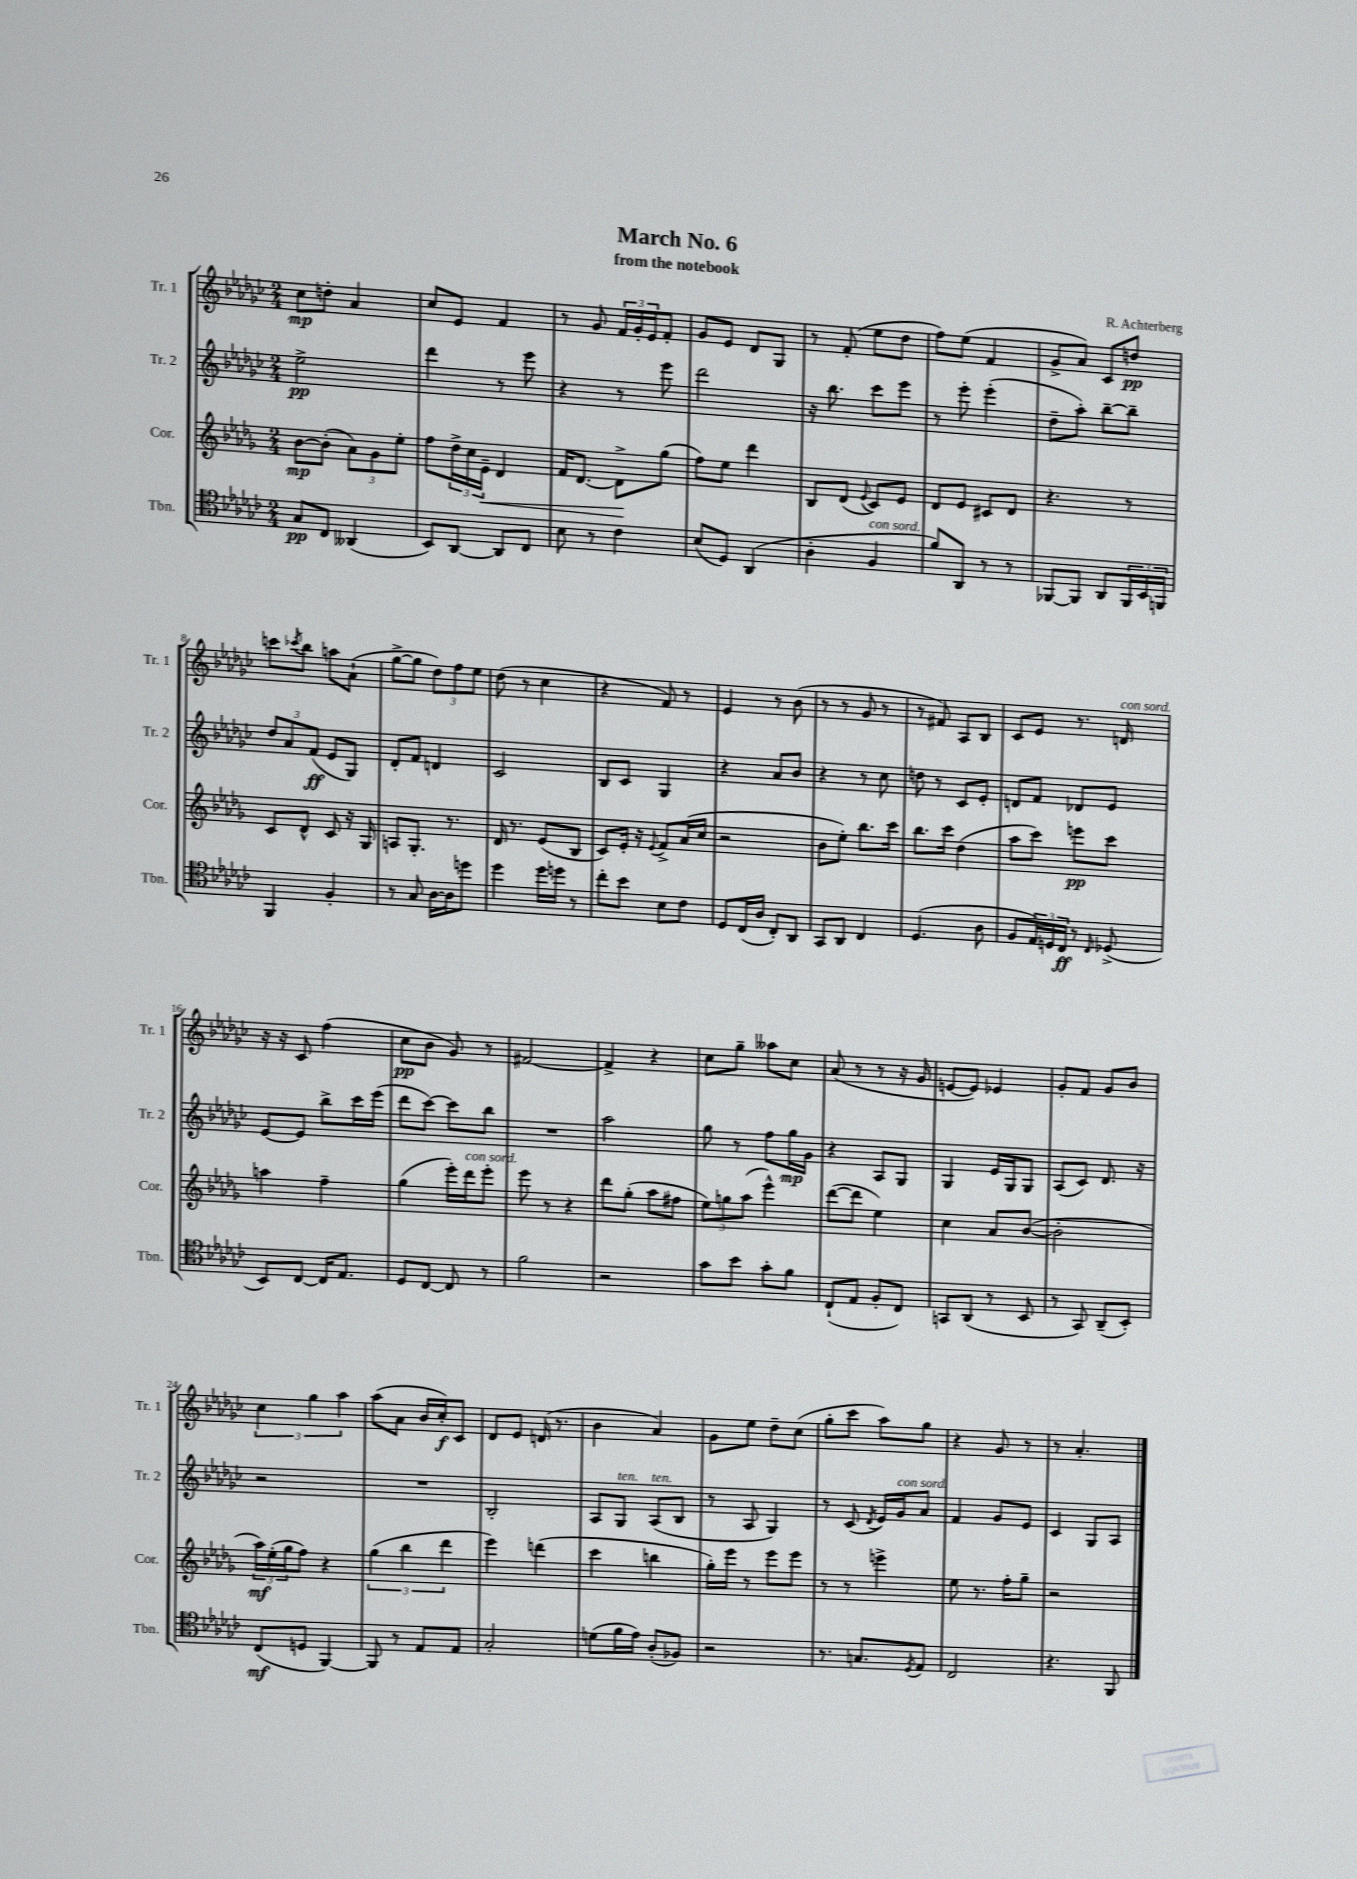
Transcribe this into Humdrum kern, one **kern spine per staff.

**kern	**dynam	**kern	**dynam	**kern	**dynam	**kern	**dynam
*part4	*part4	*part3	*part3	*part2	*part2	*part1	*part1
*staff4	*staff4	*staff3	*staff3	*staff2	*staff2	*staff1	*staff1
*I"Tbn.	*	*I"Cor.	*	*I"Tr. 2	*	*I"Tr. 1	*
*I'Tbn.	*	*I'Cor.	*	*I'Tr. 2	*	*I'Tr. 1	*
*clefC4	*	*clefG2	*	*clefG2	*	*clefG2	*
*k[b-e-a-d-g-c-]	*	*k[b-e-a-d-g-]	*	*k[b-e-a-d-g-c-]	*	*k[b-e-a-d-g-c-]	*
*M2/4	*	*M2/4	*	*M2/4	*	*M2/4	*
=1	=1	=1	=1	=1	=1	=1	=1
8G-/L	pp	[8b-\L	mp	2ee-^\	pp	8cc-\L	mp
8C-/J	.	(8b-'\J]	.	.	.	8ddn'\J	.
(4AA--X/	.	12a-\L)	.	.	.	4a-/	.
.	.	12g-\	.	.	.	.	.
.	.	12ee-'\J	.	.	.	.	.
=2	=2	=2	=2	=2	=2	=2	=2
8BB-/L)	.	8ff\L	.	4ddd-\	.	8cc-/L	.
[8AA-/J	.	24dd-^\L	.	.	.	8e-/J	.
.	.	24cc\	.	.	.	.	.
!	!	!	!LO:HP:b	!	!	!	!
.	.	24e-~\JJ	<	.	.	.	.
8AA-/L]	.	4d-/	.	8r	.	4f/	.
8C-/J	.	.	.	8eee-\	.	.	.
=3	=3	=3	=3	=3	=3	=3	=3
8B-\	.	16f/KL	.	4r	.	8r	.
.	.	[8.d-/J	.	.	.	.	.
8r	.	.	.	.	.	8g-/	.
4c-\	.	8d-^\L]	.	8r	.	24f/LL	.
.	.	.	.	.	.	24g-'/	.
.	.	.	.	.	.	24e-/J	.
.	.	(8gg-\J	[	8eee-\	.	8f'/J	.
=4	=4	=4	=4	=4	=4	=4	=4
(8B-/L	.	8ff\L)	.	2ddd-\	.	8g-/L	.
8D-/J)	.	8ee-\J	.	.	.	8e-/J	.
(4AA-/	.	4ddd-\	.	.	.	8d-/L	.
.	.	.	.	.	.	8G-/J	.
=5	=5	=5	=5	=5	=5	=5	=5
4A-'\	.	8B-/L	.	16r	.	8r	.
.	.	.	.	8.bb-\	.	.	.
.	.	(8d-/J	.	.	.	(8f'/	.
.	.	8qqe-/	.	.	.	.	.
!LO:TX:a:i:t=con sord.	!	!	!	!	!	!	!
4F/	.	8c/L)	.	8ccc-\L	.	8ee-\L	.
.	.	8e-/J	.	8eee-\J	.	8dd-\J	.
=6	=6	=6	=6	=6	=6	=6	=6
8f/L)	.	8d-/L	.	8r	.	8ff\L)	.
8AA-/J	.	8e-/J	.	8eee-'\	.	(8ee-\J	.
8r	.	8c#X/L	.	(4eee-'\	.	4f/	.
8r	.	8d-/J	.	.	.	.	.
=7	=7	=7	=7	=7	=7	=7	=7
[8FF-X/L	.	4.r	.	8dd-~\L	.	8g-^/L	.
8FF-/J]	.	.	.	8aa-'\J)	.	8a-/J)	.
8AA-/L	.	.	.	[8bb-~\L	.	8c-/L	.
24FF-/L	.	8r	.	8bb-~\J]	.	8ddn/J	pp
24BB-/	.	.	.	.	.	.	.
24FFn/JJ	.	.	.	.	.	.	.
!!LO:LB:g=z
=8	=8	=8	=8	=8	=8	=8	=8
4FF/	.	8c/L	.	12dd-/L	.	8cccn\L	.
.	.	.	.	12a-/	.	.	.
.	.	.	.	.	.	8qccc-X/	.
.	.	8d-^^/J	.	.	.	8bb-\J	.
.	.	.	.	(12f/J	ff	.	.
4F'/	.	8c/	.	8e-/L	.	8aan\L	.
.	.	16r	.	8G-/J)	.	(8a-`\J	.
.	.	16G-/	.	.	.	.	.
=9	=9	=9	=9	=9	=9	=9	=9
8r	.	8An/L	.	8d-'/L	.	[8gg-^\L	.
8G-/	.	8.G-'/J	.	8f/J	.	8gg-\J]	.
[16A-\LL	.	.	.	4dn/	.	12dd-\L)	.
16A-\J]	.	8.r	.	.	.	.	.
.	.	.	.	.	.	12ff\	.
8ddn\J	.	.	.	.	.	.	.
.	.	.	.	.	.	12ee-\J	.
=10	=10	=10	=10	=10	=10	=10	=10
4dd-\	.	16d-/	.	2c-/	.	(8dd-\	.
.	.	8.r	.	.	.	.	.
.	.	.	.	.	.	8r	.
16dd-\LL	.	(8e-/L	.	.	.	4cc-\	.
16ddn\JJ	.	.	.	.	.	.	.
8r	.	8B-/J	.	.	.	.	.
=11	=11	=11	=11	=11	=11	=11	=11
8cc-'\L	.	8c/L)	.	8B-/L	.	4r	.
8b-\J	.	16e-'/Jk	.	8c-/J	.	.	.
.	.	16r	.	.	.	.	.
.	.	8qqe-/	.	.	.	.	.
8B-\L	.	8f^/L	.	4G-/	.	8f/)	.
8c-\J	.	(16a-/L	.	.	.	8r	.
.	.	16cc/JJ	.	.	.	.	.
=12	=12	=12	=12	=12	=12	=12	=12
8D-/L	.	2r	.	4r	.	4e-/	.
(16C-/L	.	.	.	.	.	.	.
16A-/JJ	.	.	.	.	.	.	.
8C-'/L)	.	.	.	8a-/L	.	8r	.
8AA-/J	.	.	.	8b-/J	.	(8b-\	.
=13	=13	=13	=13	=13	=13	=13	=13
8GG-/L	.	8b-\L	.	4r	.	8r	.
8AA-/J	.	8ee-'\J)	.	.	.	8r	.
4C-/	.	8.bb-\L	.	8r	.	8g-/	.
.	.	.	.	8cc-\	.	8r	.
.	.	16ccc\Jk	.	.	.	.	.
=14	=14	=14	=14	=14	=14	=14	=14
(4.D-/	.	8.bb-\L	.	8ddn\	.	8r	.
.	.	.	.	8r	.	8f#X/)	.
.	.	16ccc\Jk	.	.	.	.	.
.	.	(4dd-\	.	8c-/L	.	8A-/L	.
8A-\	.	.	.	8e-'/J	.	8B-/J	.
=15	=15	=15	=15	=15	=15	=15	=15
8F/L	.	8aa-\L	.	8dn/L	.	8c-/L	.
24E-/L)	.	8ccc\J)	.	8f/J	.	8e-/J	.
24Dn/	.	.	.	.	.	.	.
24C-/JJ	ff	.	.	.	.	.	.
8r	.	8eeen\L	pp	8d-X/L	.	8.r	.
16qqC-/	.	.	.	.	.	.	.
(8D-X^/	.	8ccc\J	.	8e-/J	.	.	.
!	!	!	!	!	!	!LO:TX:a:i:t=con sord.	!
.	.	.	.	.	.	16dn/	.
!!LO:LB:g=z
=16	=16	=16	=16	=16	=16	=16	=16
8BB-/L)	.	4aan\	.	[8e-/L	.	16r	.
.	.	.	.	.	.	16r	.
[8C-/J	.	.	.	8e-/J]	.	8c-/	.
16C-/KL]	.	4ff~\	.	8bb-^\L	.	(4ff\	.
8.E-/J	.	.	.	.	.	.	.
.	.	.	.	16ccc-\L	.	.	.
.	.	.	.	(16eee-\JJ	.	.	.
=17	=17	=17	=17	=17	=17	=17	=17
8D-/L	.	(4gg-\	.	8ddd-\L	.	8cc-\L	pp
[8C-/J	.	.	.	[8ccc-\J)	.	8b-\J	.
8C-/]	.	16eee-'\LL)	.	8ccc-\L]	.	8g-/)	.
!	!	!LO:TX:a:i:t=con sord.	!	!	!	!	!
.	.	16ddd-\J	.	.	.	.	.
8r	.	8eee-'\J	.	8bb-\J	.	8r	.
=18	=18	=18	=18	=18	=18	=18	=18
2f\	.	8eee-\	.	2r	.	[2f#X/	.
.	.	8r	.	.	.	.	.
.	.	4r	.	.	.	.	.
=19	=19	=19	=19	=19	=19	=19	=19
2r	.	8ddd-\L	.	2aa-\	.	4f#^/]	.
.	.	(8gg-'\J	.	.	.	.	.
.	.	8aa-\L	.	.	.	4r	.
.	.	8ff#X\J	.	.	.	.	.
=20	=20	=20	=20	=20	=20	=20	=20
8g-\L	.	12ee-\L)	.	8gg-\	.	8cc-\L	.
.	.	12ggn\	.	.	.	.	.
8b-\J	.	.	.	8r	.	8gg-~\J	.
.	.	(12aa-\J	.	.	.	.	.
8g-'\L	.	4eee-^^\)	.	8ff\L	.	8aa--X\L	.
8f\J	.	.	.	16gg-\L	mp	8cc-\J	.
.	.	.	.	16g-\JJ	.	.	.
=21	=21	=21	=21	=21	=21	=21	=21
(8C-`/L	.	([8ddd-\L	.	4r	.	(8a-/	.
8E-/J	.	8ddd-\J]	.	.	.	8r	.
8F'/L	.	4ee-\)	.	8A-/L	.	8r	.
8C-/J)	.	.	.	8G-/J	.	16r	.
.	.	.	.	.	.	16g-/	.
=22	=22	=22	=22	=22	=22	=22	=22
8GGn/L	.	4cc\	.	4G-/	.	[8en/L	.
(8AA-/J	.	.	.	.	.	8e/J])	.
8r	.	8a-/L	.	16e-/LL	.	4e-X/	.
.	.	.	.	16G-/J	.	.	.
8BB-/	.	([8b-/J	.	8G-/J	.	.	.
=23	=23	=23	=23	=23	=23	=23	=23
8r	.	2b-'\]	.	(8A-/L	.	8g-'/L	.
8GG-/)	.	.	.	8c-/J)	.	8f/J	.
(8AA-~/L	.	.	.	8.d-/	.	8g-/L	.
8BB-'/J)	.	.	.	.	.	8b-/J	.
.	.	.	.	16r	.	.	.
!!LO:LB:g=z
=24	=24	=24	=24	=24	=24	=24	=24
(8C-/L	mf	24aa-\LL)	mf	2r	.	6cc-\	.
.	.	(24ee-'\	.	.	.	.	.
.	.	24gg-\J	.	.	.	.	.
8Dn/J	.	8ff\J)	.	.	.	.	.
.	.	.	.	.	.	6gg-\	.
[4FF/)	.	4r	.	.	.	.	.
.	.	.	.	.	.	6aa-\	.
=25	=25	=25	=25	=25	=25	=25	=25
8FF/]	.	(6gg-\	.	2r	.	(8aa-\L	.
8r	.	.	.	.	.	8a-\J	.
.	.	6bb-\	.	.	.	.	.
8E-/L	.	.	.	.	.	16b-/LL	.
.	.	.	.	.	.	16cc-'/J)	f
.	.	6ddd-\	.	.	.	.	.
8E-/J	.	.	.	.	.	8c-/J	.
=26	=26	=26	=26	=26	=26	=26	=26
2G-'/	.	4eee-\)	.	2B-'/	.	8d-/L	.
.	.	.	.	.	.	8e-/J	.
.	.	(4dddn\	.	.	.	(16dn/	.
.	.	.	.	.	.	8.r	.
=27	=27	=27	=27	=27	=27	=27	=27
(8dn\L	.	4ccc\	.	8A-/L	.	4b-\	.
!	!	!	!	!LO:TX:a:i:t=ten.	!	!	!
16f\L	.	.	.	8G-/J	.	.	.
16e-\JJ)	.	.	.	.	.	.	.
!	!	!	!	!LO:TX:a:i:t=ten.	!	!	!
(8A-'/L	.	4bbn\	.	(8A-/L	.	4a-/)	.
8F-X/J)	.	.	.	8B-/J	.	.	.
=28	=28	=28	=28	=28	=28	=28	=28
2r	.	16gg-'\LL)	.	8r	.	8g-\L	.
.	.	16eee-\JJ	.	.	.	.	.
.	.	8r	.	8A-/	.	8ee-\J	.
.	.	8eee-\L	.	4G-/)	.	8dd-~\L	.
.	.	8eee-\J	.	.	.	(8cc-\J	.
=29	=29	=29	=29	=29	=29	=29	=29
8.r	.	8r	.	8r	.	8gg-'\L	.
.	.	8r	.	(8c-/	.	8ccc-\J	.
8.Gn/L	.	.	.	.	.	.	.
.	.	.	.	8qd-/	.	.	.
.	.	4eeen^\	.	16e-/LL)	.	8aa-\L)	.
!	!	!	!	!LO:TX:a:i:t=con sord.	!	!	!
.	.	.	.	16g-/J	.	.	.
8qD-/	.	.	.	.	.	.	.
8E-/J	.	.	.	8a-/J	.	8gg-\J	.
=30	=30	=30	=30	=30	=30	=30	=30
2C-/	.	8ee-\	.	4f/	.	4r	.
.	.	8.r	.	.	.	.	.
.	.	.	.	8g-/L	.	8g-/	.
.	.	16ff'\KL	.	.	.	.	.
.	.	8gg-~\J	.	8e-/J	.	8r	.
=31	=31	=31	=31	=31	=31	=31	=31
4.r	.	2r	.	4c-/	.	8r	.
.	.	.	.	.	.	4.a-'/	.
.	.	.	.	8G-/L	.	.	.
8FF/	.	.	.	8A-/J	.	.	.
==	==	==	==	==	==	==	==
*-	*-	*-	*-	*-	*-	*-	*-
